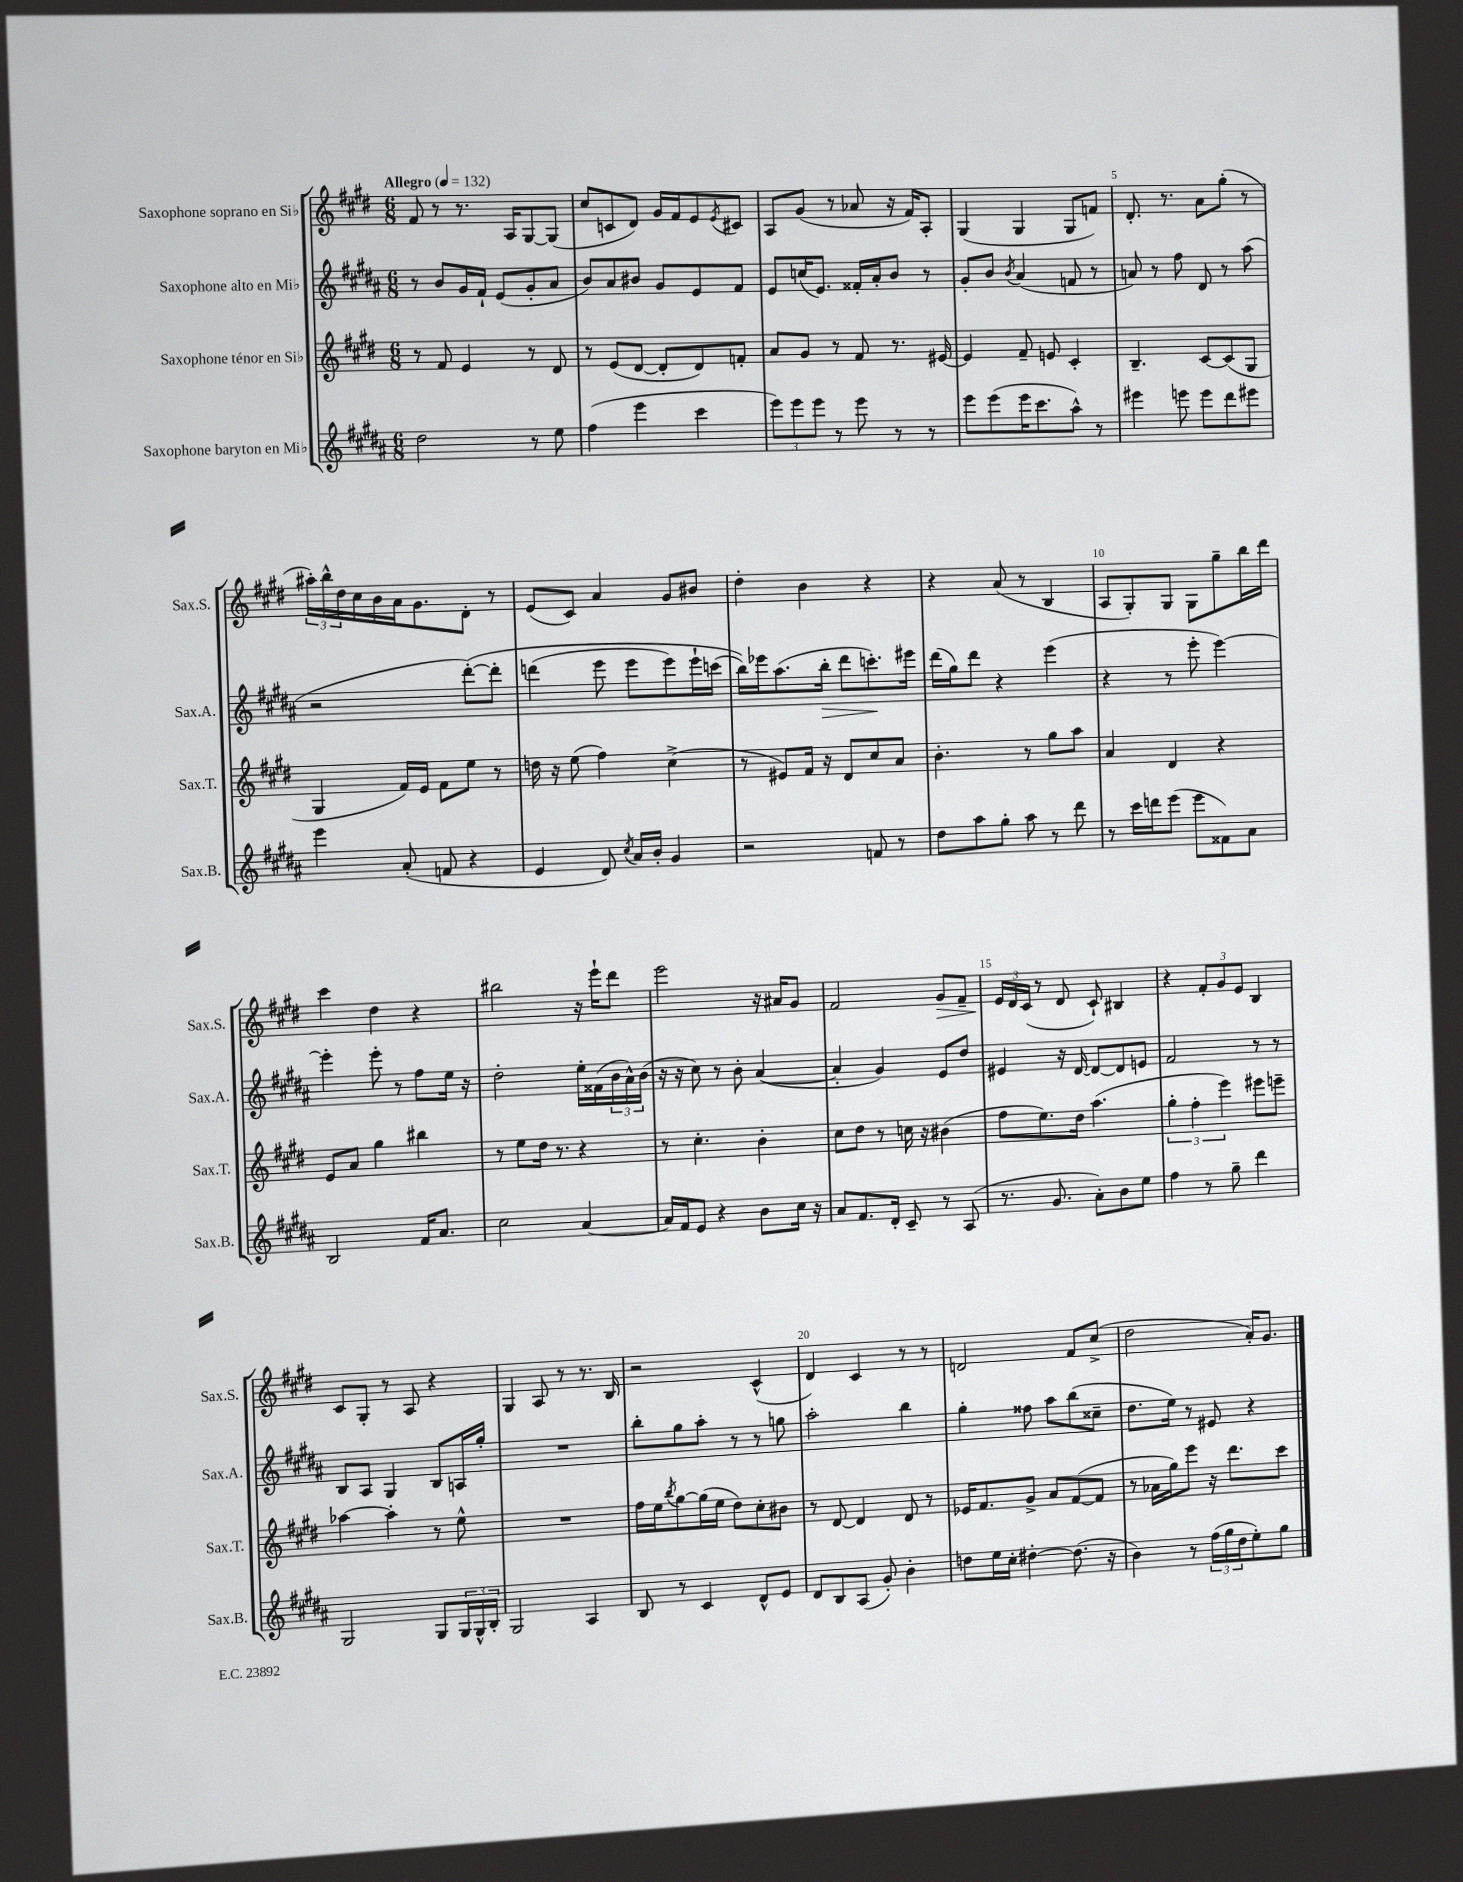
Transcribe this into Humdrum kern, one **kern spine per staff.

**kern	**kern	**kern	**kern
*staff4	*staff3	*staff2	*staff1
*clefG2	*clefG2	*clefG2	*clefG2
*k[f#c#g#d#a#]	*k[f#c#g#d#]	*k[f#c#g#d#a#]	*k[f#c#g#d#]
*M6/8	*M6/8	*M6/8	*M6/8
*MM132	*MM132	*MM132	*MM132
2dd#\	8r	8r	8f#/
.	8f#/	8b/L	8r
.	4e/	16g#/L	8.r
.	.	16f#`/JJ	.
.	.	(8e/L	.
.	.	.	16A/LK
8r	8r	8g#'/	[8G#/
8ee\	8d#/	8a#/J	(8G#/]J
=	=	=	=
(4ff#\	8r	8b/L)	8cc#/L
.	(8e/L	8a#/	8c/
4eee\	[8d#/J	8b#/J	8d#/J)
.	8d#'/]L	8g#/L	16g#/LL
.	.	.	16f#/J
4ccc#\	8d#/)	8e/	8e/
.	.	.	8qe/
.	8f'/J	8f#/J	8c#/J
=	=	=	=
12eee\L)	8a/L	8e/L	8A/L
12eee\	.	.	.
.	8g#/J	(16cc/K	(8g#/J
12eee\J	.	.	.
.	.	8.e/J)	.
8r	8r	.	8r
8eee\	8f#/	16f##'/LL	8a-/
.	.	16a#'/J	.
8r	8.r	8b/J	16r
.	.	.	16f#/LK)
8r	.	8r	8A'/J
.	[16e#/	.	.
=	=	=	=
8eee\L	4e#/]	8g#'/L	(4G#/
(8eee\	.	8b/J	.
.	.	8qb/	.
16eee\K	8f#~/	(4a#/	4G#/
8.ccc#\	.	.	.
.	8e/	.	.
8aa#^^\J)	4c#'/	8f/	8G#/L
8r	.	8r	8f/J)
=	=	=	=
4eee#\	4.B~/	8a/)	8.d#'/
.	.	8r	.
.	.	.	8.r
8eee\	.	8ff#\	.
8eee\L	[8c#/L	8d#/	8a\L
8ddd#\	(8c#/]	8r	(8gg#'\J
8eee#\J	8G#/J	(8aa#\	8r
=	=	=	=
4eee\	4G#/	2r	24aa#'\LL)
.	.	.	24bb^^\
.	.	.	24dd#\
.	.	.	16cc#\
.	.	.	16b\
(8a#'/	16f#/LL)	.	16a\J
.	16e/JJ	.	8.g#\
8f/	8f#\L	.	.
4r	8ee\J	&([8ddd#'\L)	8d#'\J
.	8r	8ddd#'\]J	8r
=	=	=	=
4e/	16dd\	(4ddd\	(8e/L
.	16r	.	.
.	(8ee\	.	8c#/J)
8d#/)	4ff#\)	8eee\	4a/
8qcc#/	.	.	.
16a#/LL	.	8eee\L	.
16b'/JJ	.	.	.
4g#/	(4cc#^\	8eee\)	8g#/L
.	.	16eee`\L	8b#/J
.	.	(16ccc\JJ	.
=	=	=	=
2r	8r	16bb\LL)&)	4dd#'\
.	.	16eee-\J	.
.	8e#/L)	(8.aa#\	.
.	16f#/Jk	.	4b\
.	16r	16bb'\Jk	.
.	8d#/L	8ddd#\L	.
8f/	8cc#/	8.ccc'\)	4r
8r	8a/J	.	.
.	.	16eee#\Jk	.
=	=	=	=
8dd#\L	4.b'\	(16ddd#\LL	4r
.	.	16gg#\J)	.
8aa#\	.	8ddd#\J	.
8gg#'\J	.	4r	(8a/
8aa#\	8r	.	8r
8r	8gg#\L	(4eee\	4B/
8ddd#\	8aa\J	.	.
=	=	=	=
8r	4a/	4r	8A/L
16ccc#\LL	.	.	8G#'/)
16ddd\J	.	.	.
(8eee\J	4d#/	8r	8G#/J
8eee\L	.	8eee'\	8G#\L
8f##\)	4r	[4eee\)	8gg#~\
8a#\J	.	.	16bb\L
.	.	.	16ddd#\JJ
=	=	=	=
2B/	8e/L	4eee'\]	4ccc#\
.	8a/J	.	.
.	4gg#\	8eee'\	4dd#\
.	.	8r	.
16f#/LK	4bb#\	8ff#\L	4r
8.a#/J	.	.	.
.	.	16ee\Jk	.
.	.	16r	.
=	=	=	=
2cc#\	8r	2dd#'\	2bb#\
.	8ee\L	.	.
.	16dd#\Jk	.	.
.	8.r	.	.
[4a#/	4r	16ee'\LL	16r
.	.	(16f##\	16eee`\LK
.	.	24b\	8ddd#\J
.	.	24a#^^\)	.
.	.	(24b\JJ	.
=	=	=	=
16a#/]LL	8r	16r	2eee\
16f#/J	.	16r	.
8e/J	4.cc#'\	8cc#\)	.
4r	.	8r	.
.	.	8b'\	.
8b\L	4b'\	([4a#/	16r
.	.	.	16a#/LK
16cc#\Jk	.	.	8g#/J
16r	.	.	.
=	=	=	=
8a#/L	8cc#\L	4a#'/]	2f#/
8.f#/	8dd#\J	.	.
.	8r	4g#/)	.
16d#'/Jk	.	.	.
8c#~/	16cc\	.	.
.	16r	.	.
8r	(4b#\	8e/L	8g#/L
(8A#/	.	8dd#/J	8f#~/J
=	=	=	=
8.r	8ff#\L	4e#/	24e/LL
.	.	.	24d#/
.	.	.	(24c#/JJ
.	8.ee\)	.	8r
8.g#/	.	.	.
.	.	16r	8d#/
.	16dd#\Jk	[16d#/	.
8a#'\L)	(4.aa\	8d#/_L	8c#`/)
8b\	.	8d#/]	4B#/
8ee\J	.	8e/J	.
=	=	=	=
4ff#\	6gg#'\	2f#/	4r
.	6ff#'\	.	.
8r	.	.	12f#'/L
.	6eee\)	.	12g#/
8gg#~\	.	.	.
.	.	.	12e/J
4ddd#\	8eee#\L	8r	4B/
.	8eee~\J	8r	.
=	=	=	=
2G#/	[4aa-\	8B/L	8c#/L
.	.	8A#/J	8G#'/J
.	4aa-'\]	4G#/	8r
.	.	.	8A/
8G#/L	8r	8B/L	4r
24G#/L	8ee^^\	16A/L	.
24G#^^/	.	.	.
.	.	16gg#'/JJ	.
24B'/JJ	.	.	.
=	=	=	=
2G#/	2.r	2.r	4G#/
.	.	.	8A/
.	.	.	8r
4A#/	.	.	8.r
.	.	.	16B/
=	=	=	=
8B/	16ff#\LL	8bb'\L	2r
.	16ee\J	.	.
.	8qbb/	.	.
8r	[8gg#\	8gg#\	.
4c#/	(16gg#\]L	8aa#'\J	.
.	16ee\JJ	.	.
.	8dd#\L)	8r	.
8d#^^/L	8cc#'\	8r	(4c#^^/
8e/J	8b#\J	8gg\	.
=	=	=	=
8d#/L	8r	2aa#'\	4d#/)
8B/	[8d#/	.	.
(8A#/J	4d#/]	.	4c#/
8g#'/)	.	.	.
4b'\	8d#/	4bb\	8r
.	8r	.	8r
=	=	=	=
8dd\L	16e-/LK	4gg#'\	2d/
.	8.f#/	.	.
16ee\L	.	.	.
16cc#'\JJ	.	.	.
[4dd#'\	8g#^/J	8ff##\	.
.	8a/L	8aa#\L	.
(8.dd#\]	([8f#/	(8bb\	8f#/L
.	8f#/]J	8cc##~\J	(8cc#^/J
16r	.	.	.
=	=	=	=
4b\)	8r	8.dd#\L	2dd#\
.	16a-\LL	.	.
.	16gg#\J)	16ee\Jk)	.
8r	8eee\J	8r	.
(24ff#\LL	16r	8e#/	.
24gg#\	.	.	.
.	8.ddd#\L	.	.
24dd#\J	.	.	.
8ee'\)	.	4r	16a'/LK)
.	.	.	8.g#/J
8gg#\J	8ccc#\J	.	.
==	==	==	==
*-	*-	*-	*-
